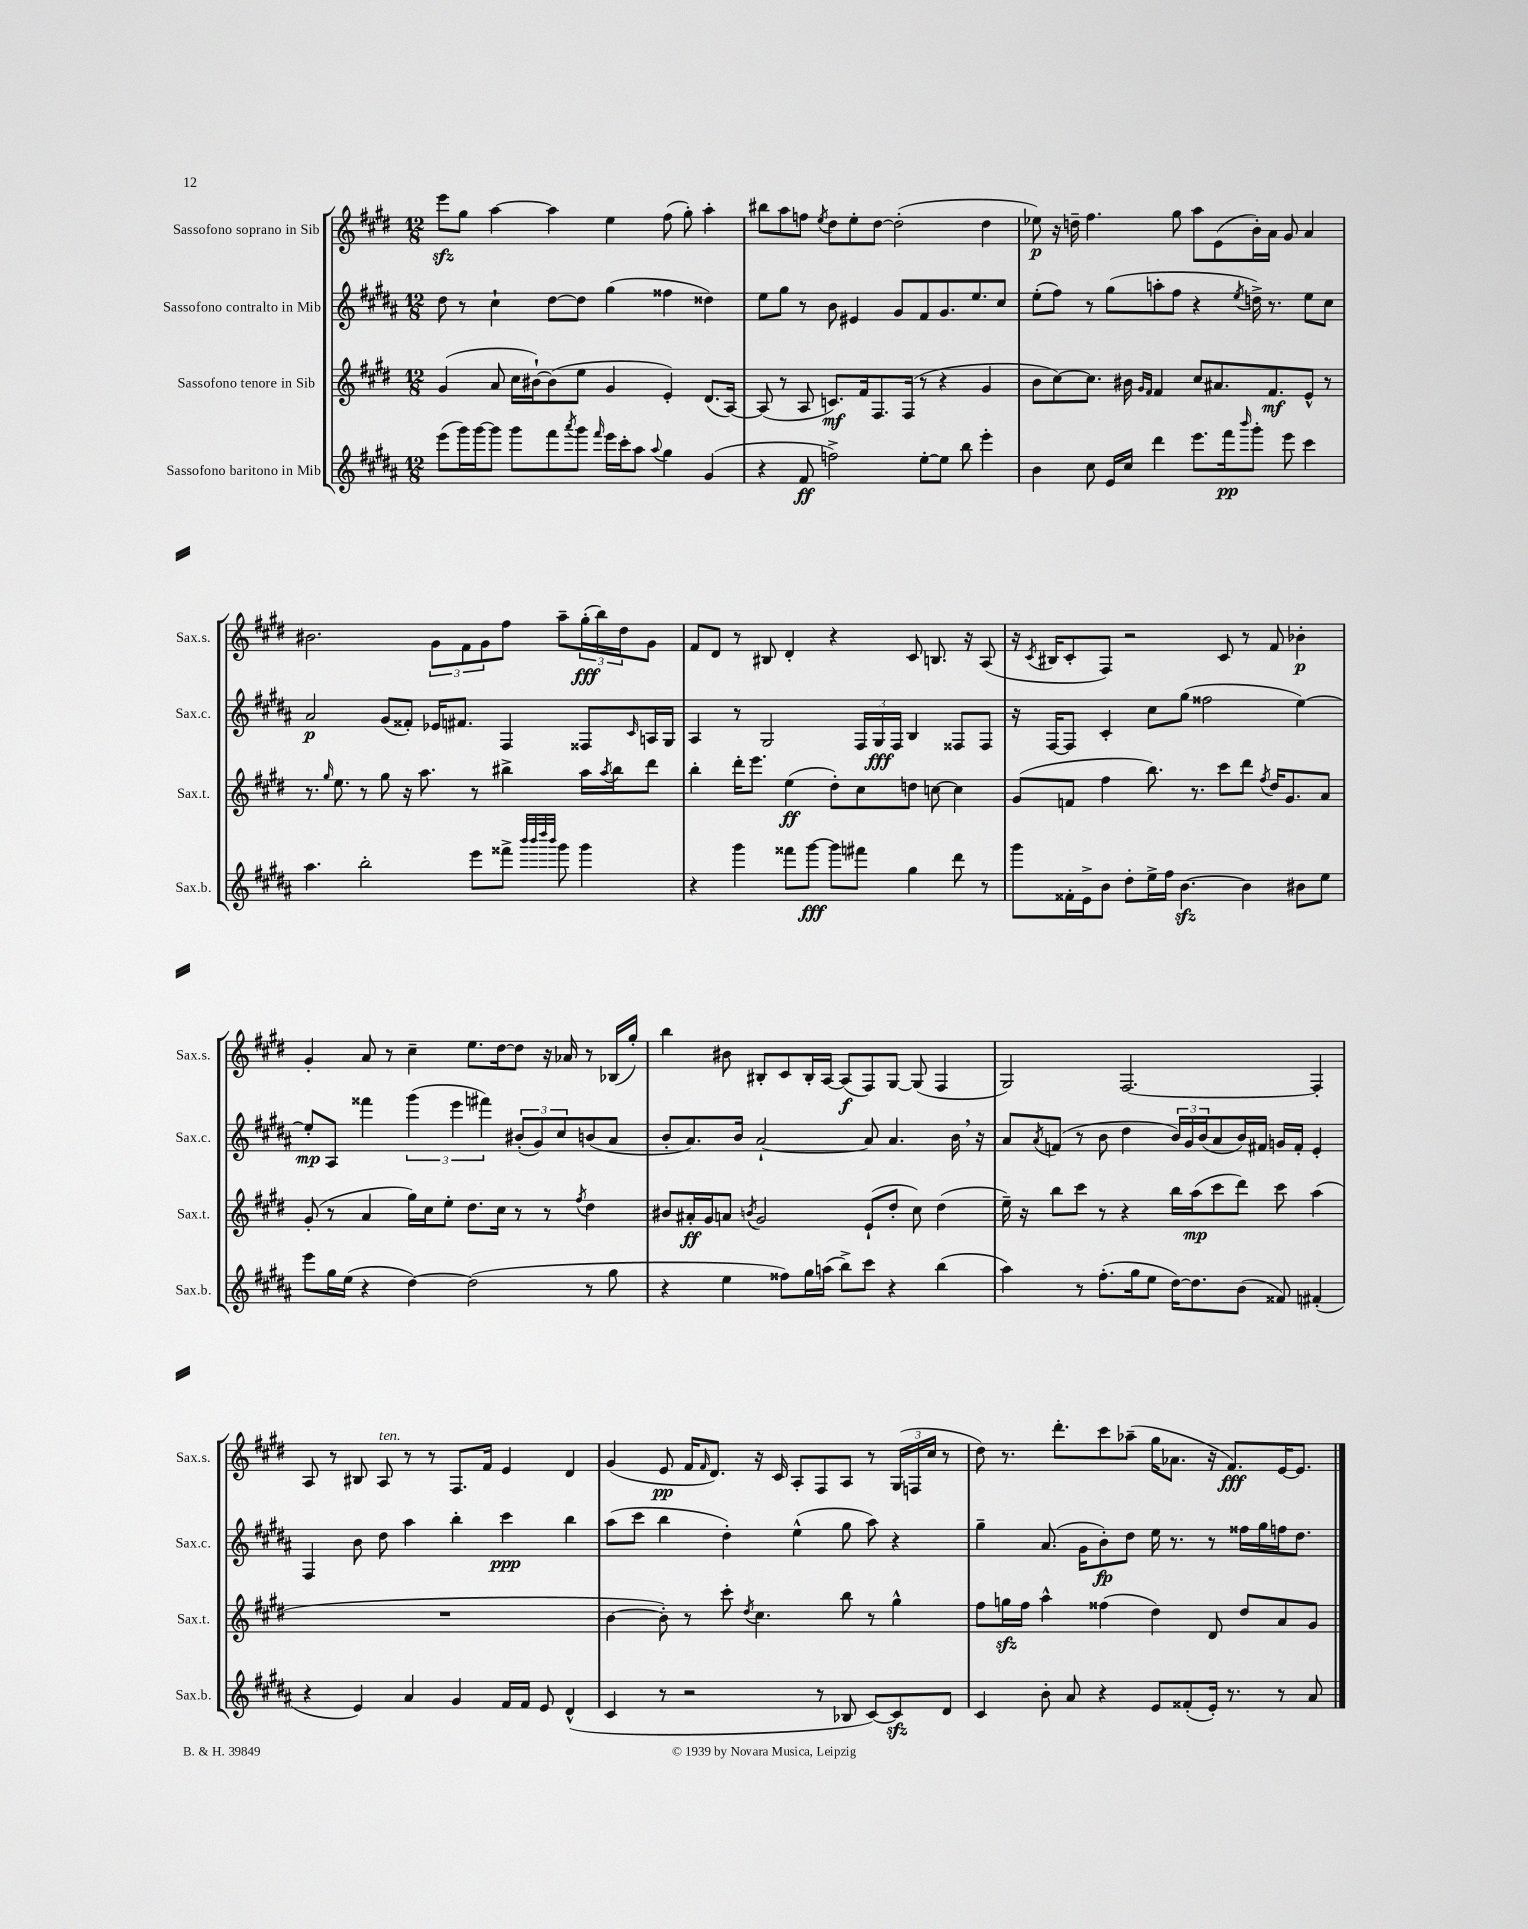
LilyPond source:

<<
\new StaffGroup <<
\new Staff = "s0" \with { instrumentName = "Sassofono soprano in Sib" shortInstrumentName = "Sax.s." } {
    \clef treble \key e \major \numericTimeSignature \time 12/8
    e'''8\sfz gis''8 a''4~ a''4 e''4 fis''8( gis''8-.) a''4-. |
    bis''8 a''8 f''8 \acciaccatura { e''8 } dis''8 e''8-. dis''8~ dis''2-.( dis''4 |
    ees''8\p) r16 d''16-- fis''4. gis''8 a''8 e'8( b'16-.) a'16 gis'8 a'4 |
    bis'2. \tuplet 3/2 { gis'8 fis'8 gis'8 } fis''8 a''8-- \tuplet 3/2 { gis''16-.\fff( b''16) dis''16 } gis'8 |
    fis'8 dis'8 r8 bis8 dis'4-. r4 cis'8 b8. r16 a8( |
    r16 \acciaccatura { cis'8 } bis16 cis'8-. fis8) r2 cis'8 r8 fis'8 bes'4-.\p |
    gis'4-. a'8 r8 cis''4-- e''8. dis''16~ dis''8 r16 aes'16 r8 bes16( gis''16-.) |
    b''4 bis'8 bis8-. cis'8 bis16-. a16~ a8\f( fis8) gis8~ gis8( fis4 |
    gis2) fis2.~ fis4-. |
    a8 r8 bis8 a8^\markup { \italic "ten." } r8 r8 fis8. fis'16 e'4 dis'4 |
    gis'4( e'8\pp fis'16 \grace { fis'16 } dis'8.) r16 cis'16 a8-. fis8 a8 r8 \tuplet 3/2 { gis16( f16 cis''16 } r8 |
    dis''8) r8. dis'''8.-. cis'''8 aes''8--( gis''16 aes'8. r16 fis'8.\fff) e'16~ e'8. \bar "|." |
}
\new Staff = "s1" \with { instrumentName = "Sassofono contralto in Mib" shortInstrumentName = "Sax.c." } {
    \clef treble \key b \major \numericTimeSignature \time 12/8
    dis''8 r8 cis''4-! dis''8~ dis''8 gis''4( fisis''4 disis''4) |
    e''8 gis''8 r8 b'8 eis'4 gis'8 fis'8 gis'8. e''8. cis''8 |
    e''8-.( fis''8) r8 gis''8( a''8-. fis''8 r4 \acciaccatura { e''8 } d''16->) r8. e''8 cis''8 |
    ais'2\p gis'8( fisis'8-.) ees'16 fis'8. fis4 fisis8 \grace { cis'16 } a16 gis16 |
    ais4 r8 gis2 \tuplet 3/2 { fis16 gis16\fff fis16 } b4 fisis8 fisis8 |
    r16 fis16~ fis8 cis'4-. cis''8 gis''8( fisis''2 e''4~) |
    e''8-.\mp ais8 fisis'''4 \tuplet 3/2 { gis'''4( e'''4 fis'''4) } \tuplet 3/2 { bis'8-.( gis'8) cis''8 } b'8( ais'8 |
    b'8-. ais'8.) b'16 ais'2~-! ais'8 ais'4. b'16 \breathe r16 |
    ais'8 \acciaccatura { ais'8 } f'8( r8 b'8 dis''4 \tuplet 3/2 { b'16) gis'16 b'16( } ais'8 b'16) fis'16 g'16 fis'16-. e'4-. |
    fis4 b'8 dis''8 ais''4 b''4-. cis'''4\ppp b''4 |
    ais''8( cis'''8 b''4 dis''4-.) e''4-^( gis''8 ais''8) r4 |
    gis''4-- ais'8.( gis'16 b'8-.\fp) dis''8 e''16 r8. r8 fisis''16 gis''16 f''16 dis''8. \bar "|." |
}
\new Staff = "s2" \with { instrumentName = "Sassofono tenore in Sib" shortInstrumentName = "Sax.t." } {
    \clef treble \key e \major \numericTimeSignature \time 12/8
    gis'4( a'8 cis''16 bis'16~-!) bis'8( e''8 gis'4 e'4-.) dis'8.( a16~) |
    a8( r8 a8 c'8.\mf) fis'16 fis8. fis16( r8 r4 gis'4 |
    b'8 cis''8~) cis''8. bis'16 \grace { gis'16 fis'16 } fis'4 cis''8 ais'8. fis'8.\mf e'8-^ r8 |
    r8. \grace { gis''16 } e''8. r8 gis''8 r16 a''8. r8 bis''4-> a''16 \acciaccatura { a''8 } bis''16 dis'''8 |
    b''4-. dis'''16-. e'''8. e''4\ff( dis''8-.) cis''8 d''8 c''8~ c''4 |
    gis'8( f'8 fis''4 b''8.) r8. cis'''8 dis'''8 \acciaccatura { fis''8 } dis''16 gis'8. a'8 |
    gis'8-.( r8 a'4 gis''16) cis''16 e''8-. dis''8. cis''16 r8 r8 \acciaccatura { fis''8 } dis''4 |
    bis'8 ais'16-.\ff gis'16 a'8 \acciaccatura { b'8 } gis'2 e'8-!( dis''8-. cis''8) dis''4( |
    e''16--) r16 b''8 cis'''8 r8 r4 b''16 a''16\mp( cis'''8 dis'''8) cis'''8 a''4( |
    R1. |
    b'4~ b'8-.) r8 cis'''8-. \acciaccatura { dis''8 } cis''4. b''8 r8 gis''4-^ |
    fis''8 g''16\sfz fis''16 a''4-^ fisis''4( dis''4) dis'8 dis''8 a'8 gis'8 \bar "|." |
}
\new Staff = "s3" \with { instrumentName = "Sassofono baritono in Mib" shortInstrumentName = "Sax.b." } {
    \clef treble \key b \major \numericTimeSignature \time 12/8
    e'''8( gis'''16) gis'''16~ gis'''8 gis'''8 fis'''8 \acciaccatura { ais'''8 } gis'''8 \grace { fis'''16 } e'''16 cis'''16-. ais''8 \appoggiatura { ais''8 } gis''4 gis'4( |
    r4 fis'8\ff f''2->) e''8~-. e''8 b''8 e'''4-. |
    b'4 cis''8 e'16 cis''16 dis'''4 e'''8. fis'''16\pp \grace { b'''16 } gis'''8-. e'''8 cis'''4 |
    ais''4. b''2-. e'''8 fisis'''8-> \grace { b'''32 b'''32 dis''''32 b'''32 } gis'''8 gis'''4 |
    r4 gis'''4 fisis'''8 gis'''8~\fff gis'''8 fis'''8 gis''4 dis'''8 r8 |
    gis'''8 fisis'16-. e'16-> b'8 dis''8-. e''16-> fis''16 b'4.~\sfz b'4 bis'8 e''8 |
    e'''8 gis''16 e''16( r4 dis''4~) dis''2( r8 gis''8 |
    r4 e''4 fisis''8) gis''16 a''16( b''8->) cis'''8 r4 b''4( |
    ais''4) r8 fis''8.-.( gis''16 e''8 dis''16~) dis''8. b'8( fisis'8) fis'4-.( |
    r4 e'4) ais'4 gis'4 fis'16 fis'16 e'8 dis'4-^( |
    cis'4 r8 r2 r8 bes8 cis'8~) cis'8\sfz dis'8 |
    cis'4 b'8-. ais'8 r4 e'8 fisis'8-.( e'16-.) r8. r8 ais'8 \bar "|." |
}
>>
>>
\layout { \context { \Score \remove "Bar_number_engraver" } }
